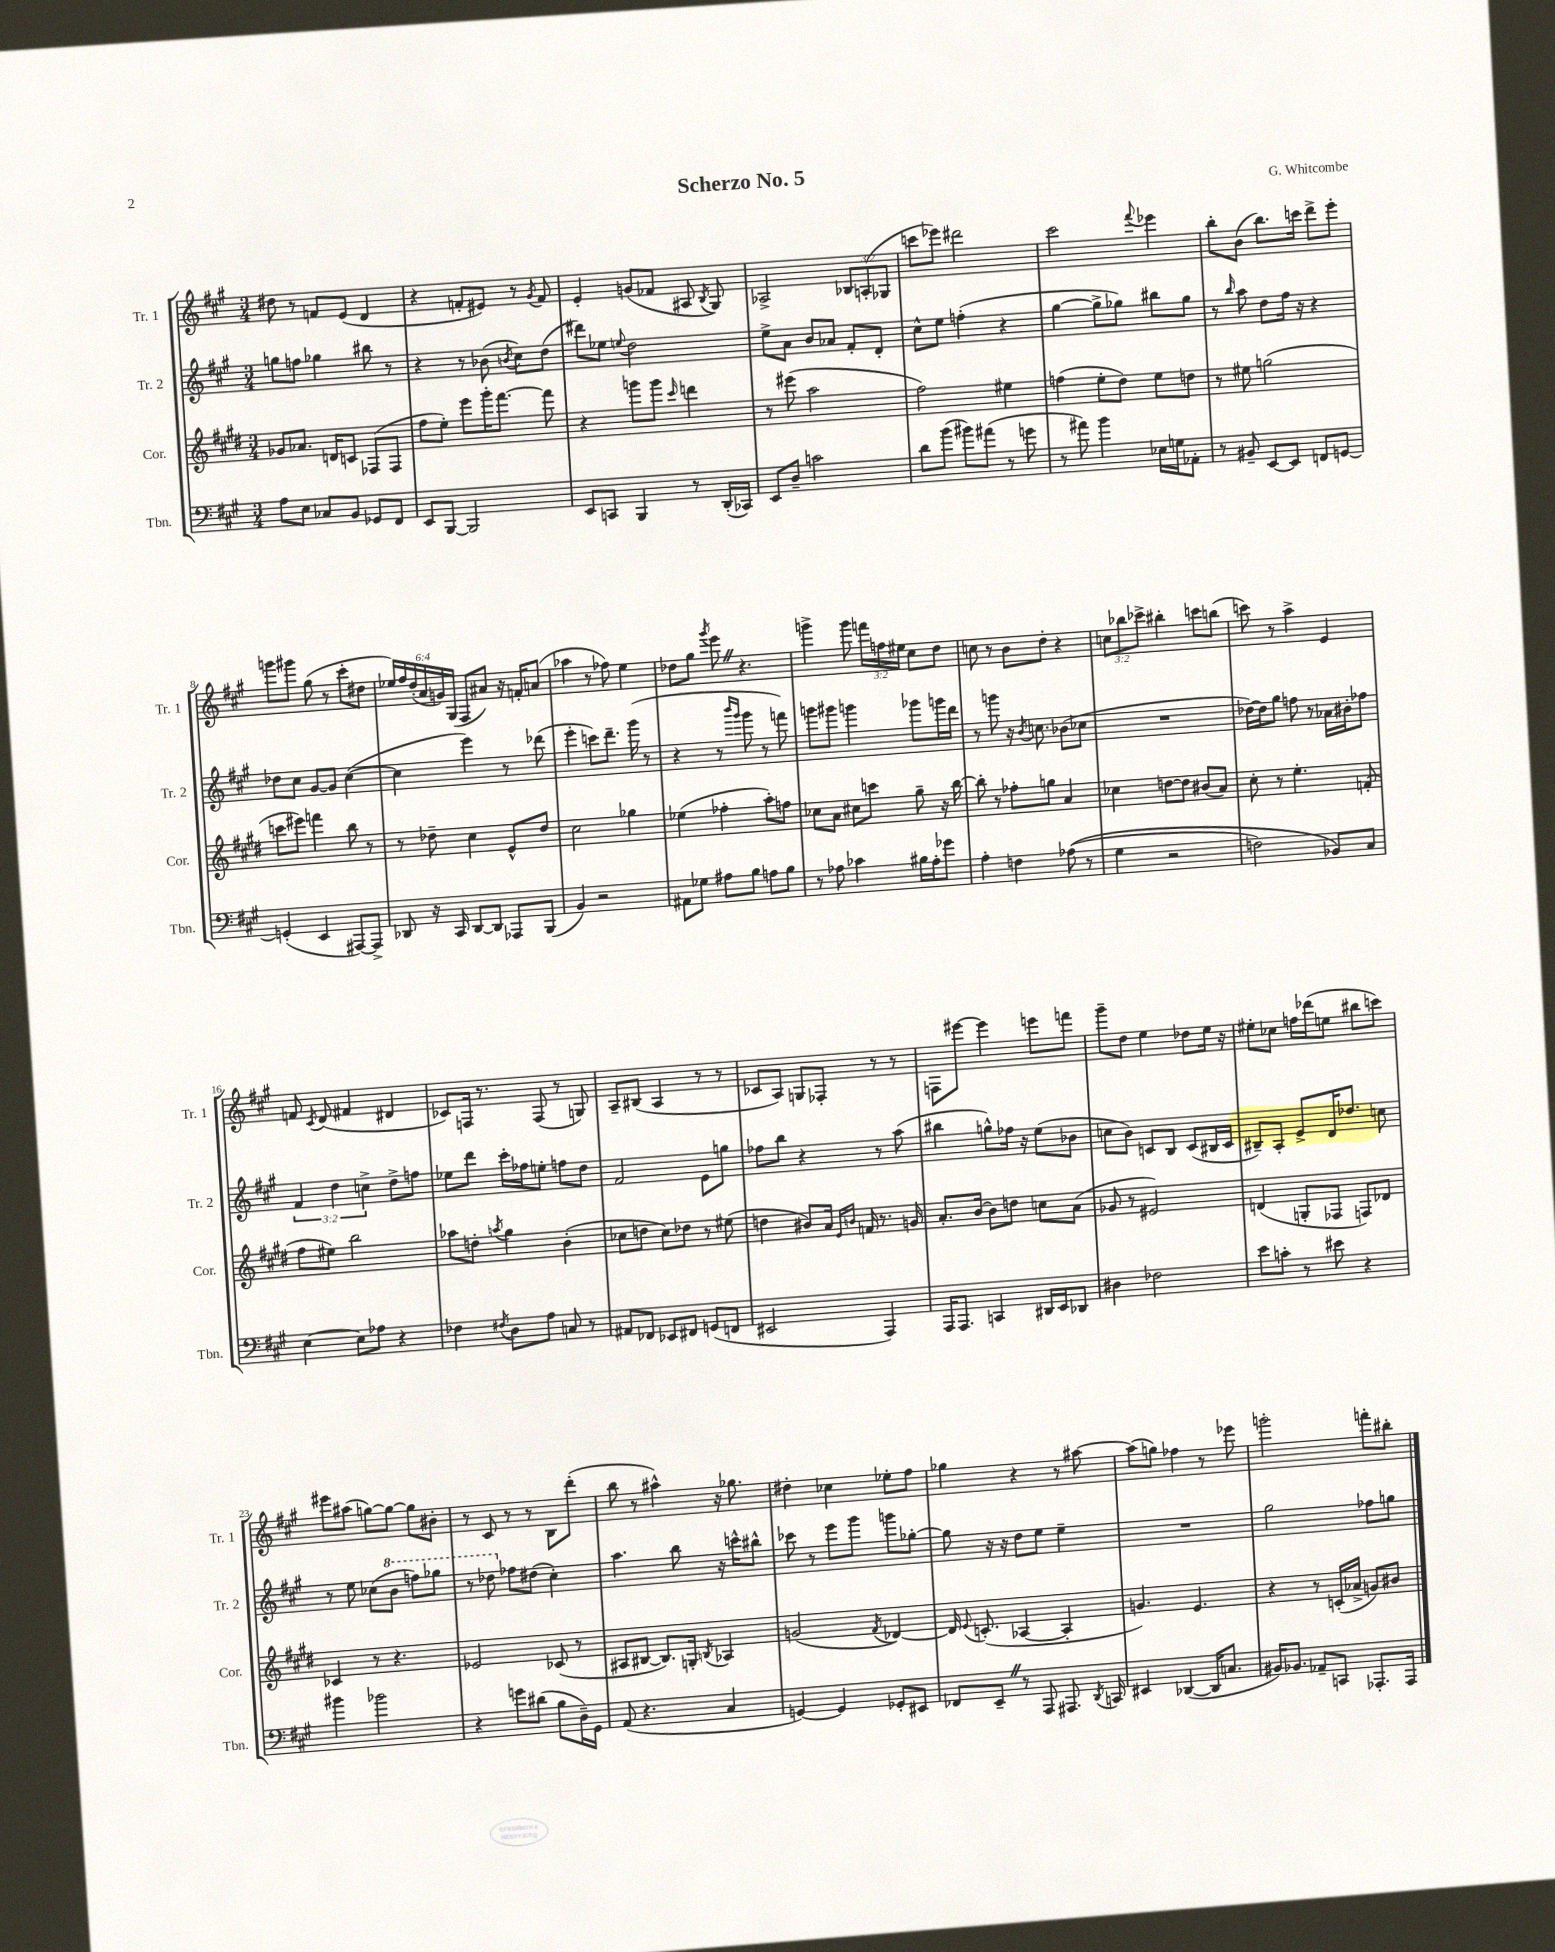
\header { title = "Scherzo No. 5" composer = "G. Whitcombe" }
<<
\new StaffGroup <<
\new Staff = "s0" \with { instrumentName = "Tr. 1" shortInstrumentName = "Tr. 1" } {
    \clef treble \key a \major \numericTimeSignature \time 3/4 \override Staff.TupletNumber.text = #tuplet-number::calc-fraction-text
    \autoBeamOff dis''8 r8 f'8[ e'8]( d'4 |
    r4 f'8[-. eis'8]) r8 \acciaccatura { gis'8 } f'8 |
    e'4-. g'8[( fes'8] ais8 \acciaccatura { b8 } gis8) |
    aes2-> \tuplet 3/2 { bes8[ a8-.( ges8] } |
    c'''8[ ees'''8]) dis'''2 |
    cis'''2 \appoggiatura { fis'''8 } ees'''4 |
    b''8[-. b'8]( b''8.[) c'''16] d'''8[-> e'''8]-. |
    g'''8[ gis'''8] gis''8( r8 cis'''8[-. dis''8] |
    \tuplet 6/4 { ees''16[) fis''16 d''16-.( a'16 g'16) gis16]( } fis8[ ais'8]) r16 f'16[-. a'8]( |
    aes''4 r8 fes''8) e''4 |
    des''8[ gis''8] \acciaccatura { gis'''8 } e'''8 \once \override BreathingSign.text = \markup { \musicglyph "scripts.caesura.straight" } \breathe r4. |
    g'''4-> g'''8 \tuplet 3/2 { f'''16[ f''16 eis''16] } cis''8[ d''8] |
    c''8 r8 b'8[ d''8]-. r4 |
    \tuplet 3/2 { c''8[ bes''8 ces'''8]-> } bis''4-. c'''8[ b''8]( |
    c'''8) r8 a''4-> e'4 |
    f'8 \acciaccatura { cis'8 } d'8( fis'4 dis'4 |
    ces'8[) f16] r8. f8( r8 g8) |
    a8[-- bis8]( a4 r8 r8 |
    ces'8[ a8]) g8[ fes8]-. r8 r8 |
    f8[ eis'''8]~ eis'''4 e'''8[ f'''8] |
    gis'''8[-- d''8] e''4 des''8[ e''16] r16 |
    eis''8[-. ces''8] f''16[ des'''16( e''8] bis''8[ c'''8]) |
    eis'''8[ ais''8]( g''8[~) g''8]~ g''8[ bis'8]-. |
    r8 cis'8 r8 r8 b8[ d'''8]-.( |
    b''8 r8 ais''4-^) r16 ges''8. |
    dis''4-. ces''4 ees''8[-. fis''8] |
    ges''4 r4 r8 ais''8~ |
    ais''8[( g''8]) fes''4 r8 ees'''8 |
    g'''2-. f'''8[-. bis''8]-. \bar "|." |
}
\new Staff = "s1" \with { instrumentName = "Tr. 2" shortInstrumentName = "Tr. 2" } {
    \clef treble \key a \major \numericTimeSignature \time 3/4 \override Staff.TupletNumber.text = #tuplet-number::calc-fraction-text
    \autoBeamOff g''8[ f''8] ges''4 bis''8 r8 |
    r4 r8 bes'8( \acciaccatura { b'8 } cis''8[) d''8]( |
    dis'''8[) ees''8] \appoggiatura { e''8 } d''2 |
    e''8[-> a'8] b'8[ aes'8] fis'8[-. d'8]-. |
    cis''8[-^ e''8] f''4-.( r4 |
    gis''4~ gis''8[-> ges''8]) bis''8[ ges''8] |
    r8 \grace { b''16 } a''8 d''8[ fis''16] r16 r4 |
    des''8[ cis''8] gis'8[~ gis'8] cis''4~( |
    cis''4 e'''4) r8 des'''8( |
    e'''4-. c'''8[) d'''8.]-- gis'''16( r8 |
    r4 r8 \grace { b'''16[ gis'''16] } gis'''8 r8 f'''8) |
    g'''8[ gis'''8] g'''4 ges'''8[ g'''16 d'''16] |
    r8 g'''8 r16 \acciaccatura { b'8 } c''8. bes'8[( ces''8] |
    R2. |
    des''16[~) des''16 gis''8] f''8 r8 aes'16[ bis'16-. fes''8] |
    \tuplet 3/2 { fis'4 d''4 c''4-> } d''8[-> f''8] |
    ees''8[ d'''8] cis'''16[-. fes''16 e''8]-. f''8[ d''8] |
    fis'2 e'8[ g''8] |
    fes''8[ b''8] r4 r8 a''8( |
    bis''4 g''8[-^) fes''16] r16 e''8[( bes'8] |
    c''8[ b'8]) c'8[ b8] c'8[( bis16 c'16] |
    bis8[--) a8]-. e'8[-> d'16 des''8.] c''8 |
    r8 e''8 ces''8[( \ottava #1 b''8] f'''8[) ges'''8] |
    r8 des'''8 \ottava #0 fes''8[ dis''8]( cis''4-.) |
    a''4. b''8 r16 c'''16[-^ bis''8]-^ |
    ces'''8 r8 e'''8[ gis'''8] g'''8[ ges''8]~-. |
    ges''8 r16 r16 d''8[ e''8] e''4-- |
    R2. |
    gis''2 fes''8[ g''8] \bar "|." |
}
\new Staff = "s2" \with { instrumentName = "Cor." shortInstrumentName = "Cor." } {
    \clef treble \key e \major \numericTimeSignature \time 3/4
    \autoBeamOff ges'8[ aes'8.] d'16[ c'8] fes8[( fes8] |
    fis''8[ e''8]-.) e'''8[ gis'''16-. fis'''8.]~ fis'''8 |
    r4 g'''8[ g'''8] \grace { cis'''16 } d'''4 |
    r8 eis'''8( a''2 |
    fis''2) eis''4 |
    f''4( e''8[-. dis''8]) e''8[ d''8] |
    r8 eis''8 g''2( |
    c'''8[ eis'''8]) f'''4 b''8 r8 |
    r8 des''8-- cis''4 e'8[-^ des''8] |
    cis''2 ges''4 |
    ees''4( fes''4-. a''8[-.) f''8] |
    ces''8[ a'8] cis''8[ c'''8] gis''8-- r16 b''16~ |
    b''8-. r8 fes''8[-. g''8] a'4 |
    ces''4 d''8[~ d''8] bis'8[( a'8]) |
    cis''8-. r8 e''4.-. f'8-.( |
    fis''8[ eis''8]) b''2 |
    aes''8[ d''8]-. \acciaccatura { a''8 } gis''4 b'4-.( |
    ces''8[ d''8] ces''8[) des''8] r8 eis''8( |
    d''4 bis'8[) a'16] \grace { e'16[ b'16] } f'16 r8. g'16 |
    a'8.[-. b'16]~ b'8[ d''8] c''8[ a'8]( |
    ges'8 r8 eis'2) |
    d'4( g8[-. fes8] f8[) des'8] |
    ces'4 r8 r4. |
    ees'2 ces'8( r8 |
    ais8[ bis8]~ bis8.[) g16]-. \acciaccatura { b8 } aes4 |
    g'2( \acciaccatura { fis'8 } des'4~) |
    des'16 \appoggiatura { e'8 } c'8.-.( aes4~ aes4-. |
    g'4.) e'4. |
    r4 r8 c'16[-.( aes'16]-> g'8[) bis'8] \bar "|." |
}
\new Staff = "s3" \with { instrumentName = "Tbn." shortInstrumentName = "Tbn." } {
    \clef bass \key a \major \numericTimeSignature \time 3/4
    \autoBeamOff a8[ e8] ces8[ b,8] ges,8[ fis,8] |
    e,8[ b,,8]~ b,,2 |
    e,8[ c,8] b,,4 r8 d,16[-.( ces,16]) |
    e,8[ d8]-- c'2 |
    d'8[ b'8]( bis'8[) ais'8]( r8 g'8 |
    r8 ais'8) b'4 ees16[ g16 aes,8]-. |
    r8 bis,8-- e,8[~ e,8] f,8[ g,8]~ |
    g,4-.( e,4 ais,,8[~) ais,,8]-> |
    des,8 r16 cis,16 des,8[~ des,8] aes,,8[ b,,8]( |
    b,4) r2 |
    ais,8[ ges8] ais8[ b8] a8[ b8] |
    r8 aes8 ces'4 bis16[ aes16-. ges'8] |
    a4-. f4 aes8(\( r8 |
    gis4 r2 |
    f2) bes,8[\) cis8] |
    e4~ e8[ aes8] r4 |
    fes4 \acciaccatura { fis8 } d8[ a8] c8 r8 |
    ais,8[ fes,8] ees,8[ fis,8] g,8[( f,8] |
    eis,2 a,,4) |
    a,,16[ a,,8.] c,4 dis,16[ e,16 des,8] |
    dis4 fes2 |
    e'8[ c'8]-. r8 eis'8 r4 |
    bis'4 bes'2 |
    r4 g'8[ dis'8]( b8[ d16--) gis,16] |
    a,8( r4. cis4 |
    g,4~) g,4 ges,8[-. eis,8] |
    fes,8[ e,8]-- \once \override BreathingSign.text = \markup { \musicglyph "scripts.caesura.straight" } \breathe r8 a,,8 ais,,8. \acciaccatura { d,8 } c,16 |
    eis,4 des,4~( des,16[ c8.] |
    bis,16[) bes,8.] aes,8[-- c,8] aes,,8.[-. aes,,16] \bar "|." |
}
>>
>>
